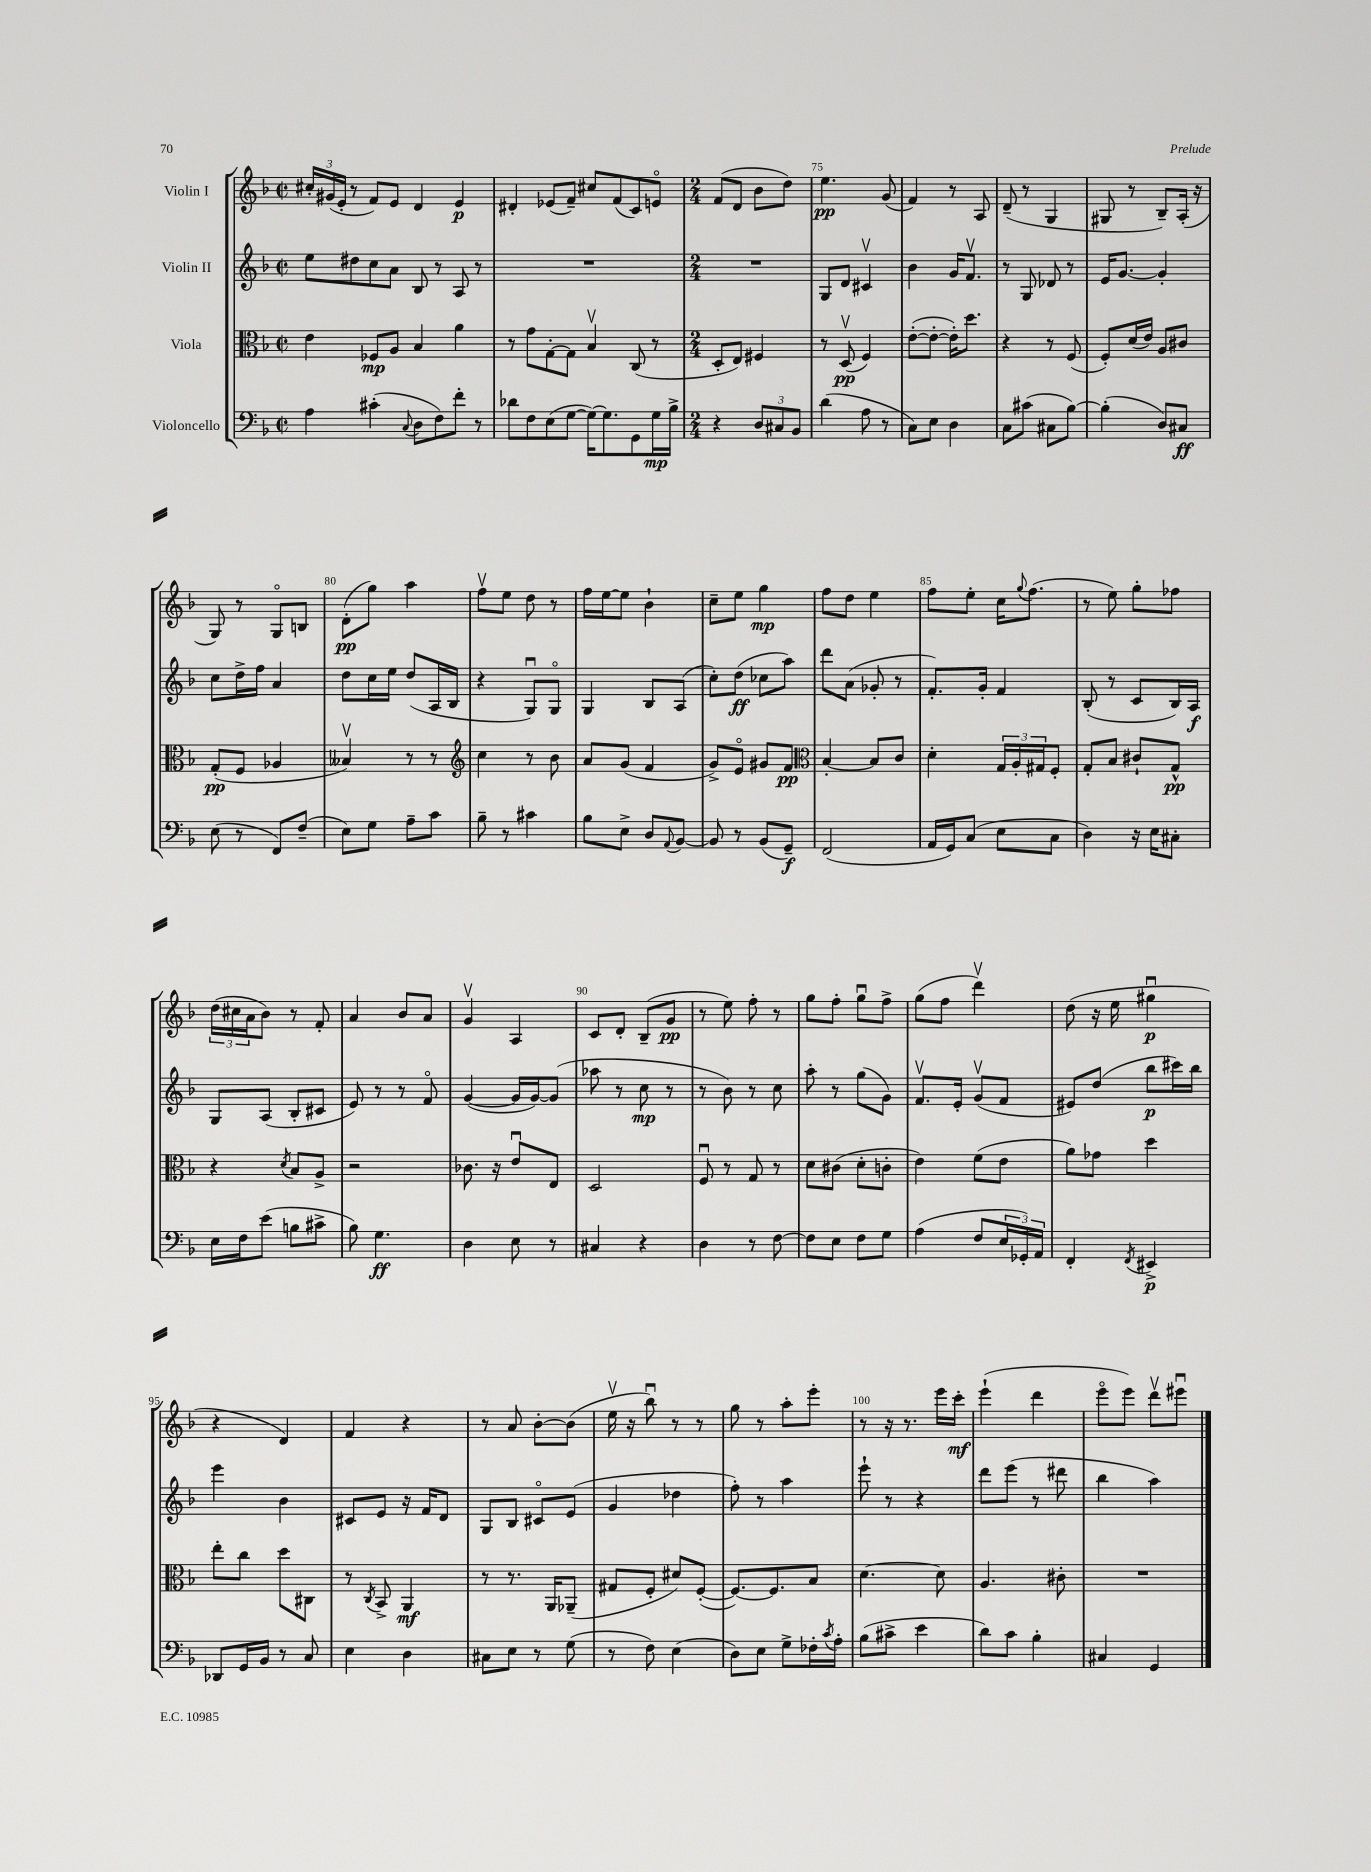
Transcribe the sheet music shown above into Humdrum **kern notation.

**kern	**kern	**kern	**kern
*staff4	*staff3	*staff2	*staff1
*clefF4	*clefC3	*clefG2	*clefG2
*k[b-]	*k[b-]	*k[b-]	*k[b-]
*M2/2	*M2/2	*M2/2	*M2/2
*met(c|)	*met(c|)	*met(c|)	*met(c|)
4A\	4e\	8ee\L	24cc#'/LL
.	.	.	(24g#/
.	.	.	24e'/JJ
.	.	8dd#\	8r
(4c#'\	8F-/L	8cc\	8f/L)
.	8A/J	8a\J	8e/J
8qqC/	.	.	.
8D\L	4B-/	8B-/	4d/
8F\)	.	8r	.
8f'\J	4a\	8A/	4e/
8r	.	8r	.
=	=	=	=
8d-\L	8r	1r	4d#'/
8F\	8g\L	.	.
(8E\	[8G'\	.	(8e-/L
[8G\J	8G\]J	.	8f~/J)
16G\_LK)	4B-v/	.	8cc#/L
8.G\]	.	.	.
.	.	.	(8f/
8GG\	(8C/	.	8c/)
16G\L	8r	.	8eo/J
16B-^\JJ	.	.	.
=	=	=	=
*M2/4	*M2/4	*M2/4	*M2/4
4r	8D'/L	2r	(8f/L
.	8E/J)	.	8d/J
12D/L	4F#/	.	8b-\L
12C#/	.	.	.
.	.	.	8dd\J)
12BB-/J	.	.	.
=	=	=	=
(4d\	8r	8G/L	4.ee\
.	(8Dv/	8d/J	.
8A\	4F/)	4c#v/	.
8r	.	.	(8g/
=	=	=	=
8C\L)	([8e'\L	4b-\	4f/)
8E\J	8e'\_J	.	.
4D\	16e'\]LK)	16g/LK	8r
.	8.dd\J	8.fv/J	.
.	.	.	8A/
=	=	=	=
8C\L	4r	8r	(8d~/
(8c#\J	.	8G/	8r
8C#\L	8r	8d-/	4G/
[8B-\J)	(8F/	8r	.
=	=	=	=
(4B-'\]	8F'/L)	16e/LK	8G#/
.	.	[8.g/J	.
.	(16d/L	.	8r
.	16e/JJ)	.	.
8D/L)	8A/L	4g'/]	8B-~/L)
8C#/J	8c#/J	.	(16A'/Jk
.	.	.	16r
=	=	=	=
(8E\	(8G'/L	8cc\L	8G/)
8r	8F/J	16dd^\L	8r
.	.	16ff\JJ	.
8FF/L)	4A-/	4a/	8Go/L
(8F~/J	.	.	8B/J
=	=	=	=
8E\L)	4B--v/)	8dd\L	(8d'\L
8G\J	.	16cc\L	8gg\J)
.	.	16ee\JJ	.
8A~\L	8r	(8dd/L	4aa\
8c\J	8r	16A/L	.
.	.	16B-/JJ	.
=	=	=	=
*	*clefG2	*	*
8B-~\	4cc\	4r	8ffv\L
8r	.	.	8ee\J
4c#\	8r	8Gu/L)	8dd\
.	8b-\	8Go/J	8r
=	=	=	=
8B-\L	8a/L	4G/	16ff\LL
.	.	.	[16ee\J
8E^\J	(8g/J	.	8ee\]J
8D/L	4f/	8B-/L	4b-`\
8qqAA/	.	.	.
[8BB-/J	.	(8A/J	.
=	=	=	=
8BB-/]	8g^/L)	8cc'\L)	8cc~\L
8r	8eo/J	(8dd\J	8ee\J
(8BB-/L	8g#/L	8cc-\L	4gg\
8GG~/J)	8f/J	8aa\J)	.
=	=	=	=
*	*clefC3	*	*
(2FF/	[4B-'/	8ddd\L	8ff\L
.	.	(8a\J	8dd\J
.	8B-/]L	8g-'/	4ee\
.	8c/J	8r	.
=	=	=	=
16AA/LL	4d'\	8.f'/L)	8ff\L
16GG/J)	.	.	.
(8C/J	.	.	8ee'\J
.	.	16g'/Jk	.
8E\L	24G/LL	4f/	16cc\LK
.	24A'/	.	.
.	.	.	8qqgg/
.	.	.	(8.ff\J
.	24G#/J	.	.
8C\J	8F'/J	.	.
=	=	=	=
4D\)	8G'/L	(8B-'/	8r
.	8B-/J	8r	8ee\)
16r	8c#`/L	8c/L	8gg'\L
16E\LK	.	.	.
8C#'\J	8G^^/J	16B-/L)	8ff-\J
.	.	16A/JJ	.
=	=	=	=
16E\LL	4r	8G/L	(24dd\LL
.	.	.	24cc#\
16F\J	.	.	.
.	.	.	24a\J
(8e\J	.	(8A/J	8b-\J)
.	8qd/	.	.
8B\L	8B-/L	8B-'/L	8r
8c#^\J	8A^/J	8c#/J	8f'/
=	=	=	=
8B-\)	2r	8e/)	4a/
4.G\	.	8r	.
.	.	8r	8b-/L
.	.	8fo/	8a/J
=	=	=	=
4D\	8.c-\	([4g/	4gv/
.	16r	.	.
8E\	8eu/L	16g/]LL	4A/
.	.	[16g/J)	.
8r	8E/J	(8g/]J	.
=	=	=	=
4C#/	2D/	8aa-\	8c/L
.	.	8r	8d'/J
4r	.	8cc\	(8B-~/L
.	.	8r	8g/J
=	=	=	=
4D\	8Fu/	8r	8r
.	8r	8b-\)	8ee\)
8r	8G/	8r	8ff'\
[8F\	8r	8cc\	8r
=	=	=	=
8F\]L	8d\L	8aa'\	8gg\L
8E\J	(8c#\J	8r	8ff'\J
8F\L	8d'\L	(8gg\L	8ggu\L
8G\J	8c'\J	8g\J)	8ff^\J
=	=	=	=
(4A\	4e\)	8.fv/L	(8gg\L
.	.	.	8ff\J
.	.	16e'/Jk	.
8F/L	(8f\L	(8gv/L	4dddv\)
24E/L	8e\J	8f/J	.
24GG-'/)	.	.	.
24AA/JJ	.	.	.
=	=	=	=
4FF'/	8a\L)	8e#/L)	(8dd\
.	8g-\J	(8dd/J	16r
.	.	.	16ee\
8qFF/	.	.	.
4EE#^/	4dd\	8bb-\L	4gg#u\
.	.	16ccc#\L)	.
.	.	16bb-\JJ	.
=	=	=	=
8DD-/L	8ee'\L	4eee\	4r
16GG/L	8cc\J	.	.
16BB-/JJ	.	.	.
8r	8dd\L	4b-\	4d/)
8C/	8C#\J	.	.
=	=	=	=
4E\	8r	8c#/L	4f/
.	8qC/	.	.
.	8BB-^/	8e/J	.
4D\	4AA/	16r	4r
.	.	16f/LK	.
.	.	8d/J	.
=	=	=	=
8C#\L	8r	8G/L	8r
8E\J	8.r	8B-/J	8a/
8r	.	8c#o/L	[8b-'\L
.	16AA/LK	.	.
(8G\	(8AA-~/J	(8e/J	(8b-\]J
=	=	=	=
8r	8G#/L	4g/	16eev\
.	.	.	16r
8F\)	8F'/J	.	8bb-u\)
(4E\	8d#/L)	4dd-\	8r
.	([8F'/J	.	8r
=	=	=	=
8D\L)	8.F/_L)	8ff'\)	8gg\
8E\J	.	8r	8r
.	8.F/]	.	.
8G^\L	.	4aa\	8aa'\L
16F-'\L	8B-/J	.	8eee'\J
8qc/	.	.	.
16A'\JJ	.	.	.
=	=	=	=
(8B-\L	[4.d\	8eee`\	8r
8c#^\J	.	8r	16r
.	.	.	8.r
4e\	.	4r	.
.	8d\]	.	16eee\LL
.	.	.	16ccc'\JJ
=	=	=	=
8d\L)	4.A/	8ddd\L	(4eee`\
8c\J	.	(8eee\J	.
4B-'\	.	8r	4ddd\
.	8c#'\	8ddd#\	.
=	=	=	=
4C#/	2r	4bb-\	8eeeo\L
.	.	.	8eee\J)
4GG/	.	4aa\)	8dddv\L
.	.	.	8eee#u\J
==	==	==	==
*-	*-	*-	*-
